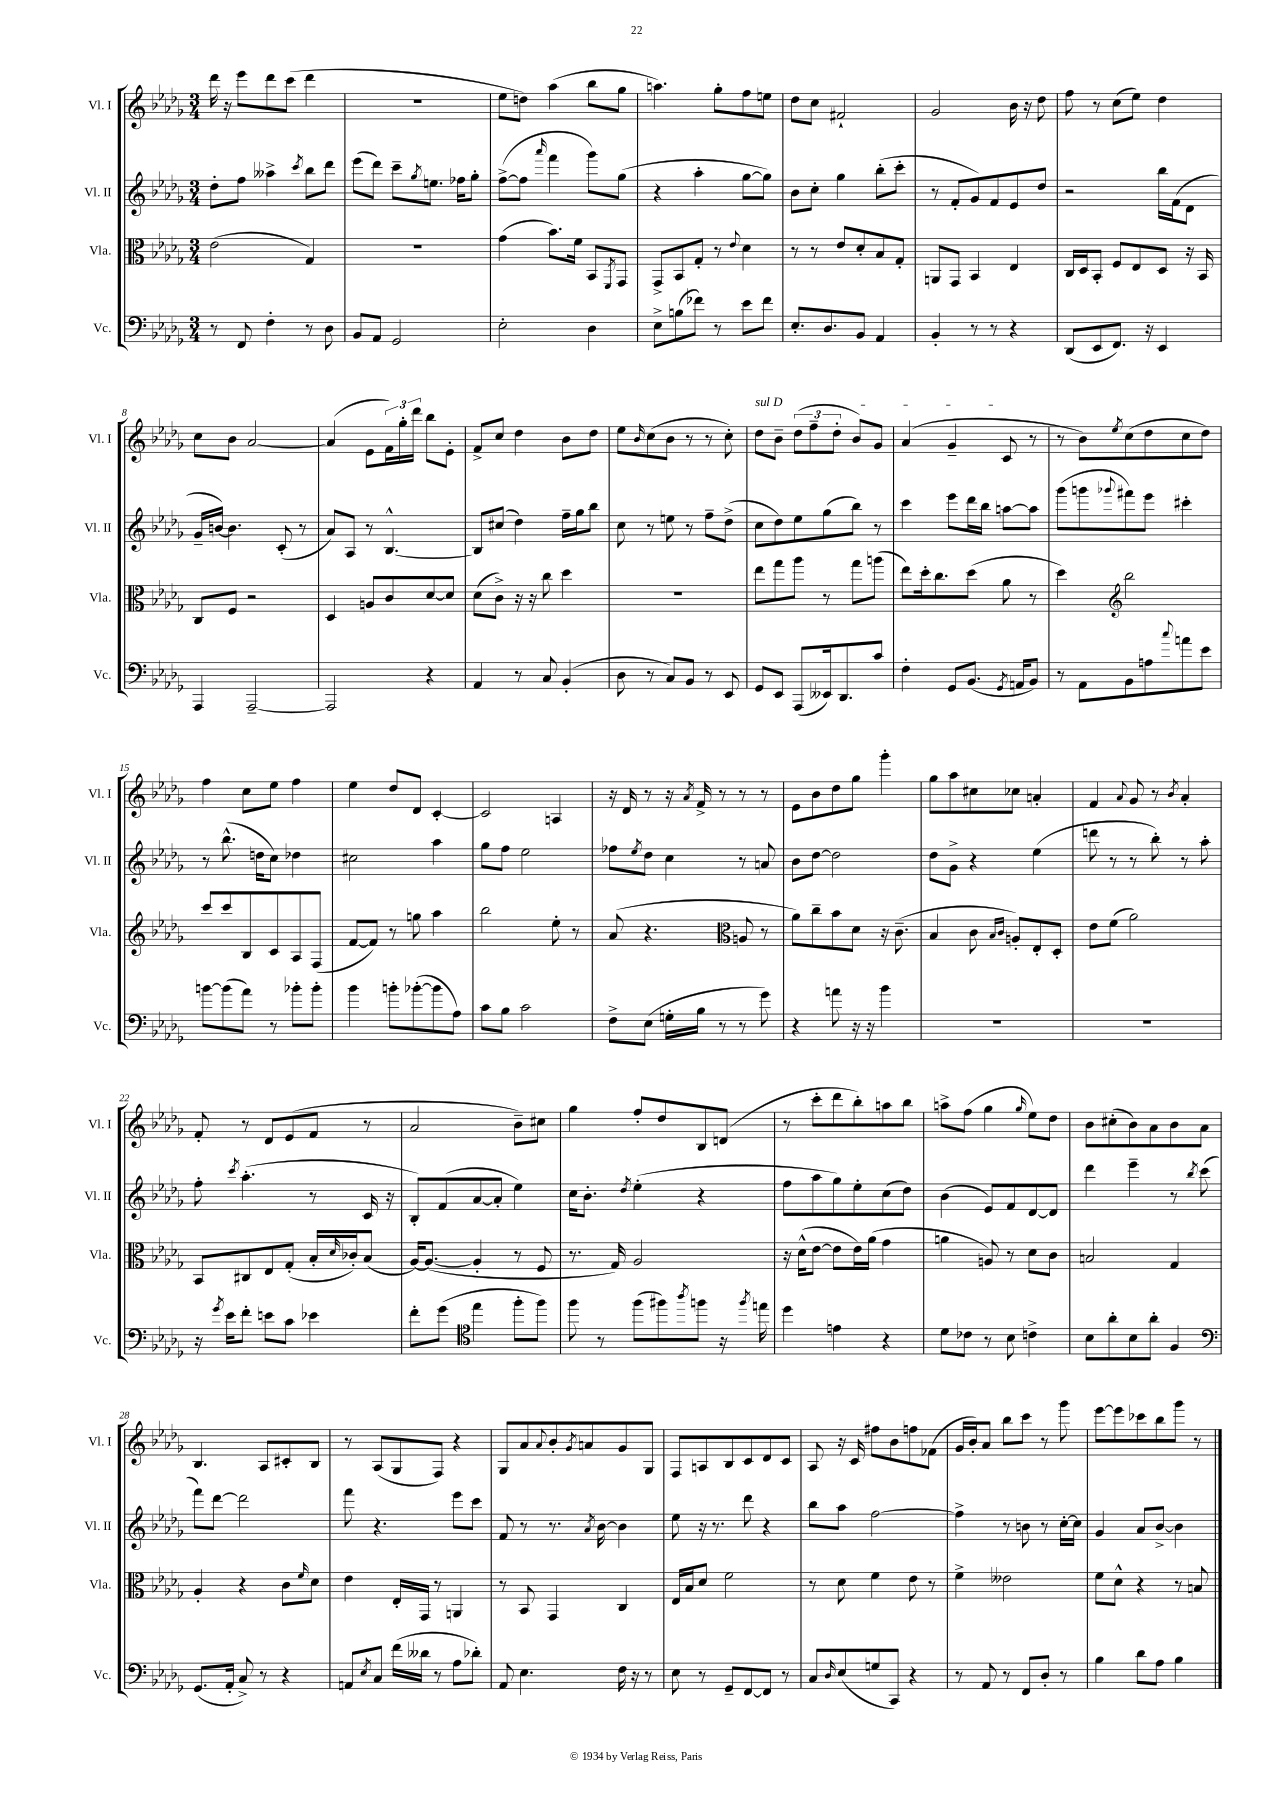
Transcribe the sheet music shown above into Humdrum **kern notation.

**kern	**kern	**kern	**kern
*part4	*part3	*part2	*part1
*staff4	*staff3	*staff2	*staff1
*I"Vc.	*I"Vla.	*I"Vl. II	*I"Vl. I
*I'Vc.	*I'Vla.	*I'Vl. II	*I'Vl. I
*clefF4	*clefC3	*clefG2	*clefG2
*k[b-e-a-d-g-]	*k[b-e-a-d-g-]	*k[b-e-a-d-g-]	*k[b-e-a-d-g-]
*M3/4	*M3/4	*M3/4	*M3/4
=1	=1	=1	=1
8r	(2e-\	8dd-'\L	16ddd-\
.	.	.	16r
8FF/	.	8ff\J	8eee-\L
4F'\	.	4aa--X^\	8ddd-\
.	.	.	(8ccc\J
.	.	8qccc/	.
8r	4G-/)	8bb-\L	4ddd-\
8D-\	.	8ddd-\J	.
=2	=2	=2	=2
8BB-/L	2.r	(8eee-\L	2.r
8AA-/J	.	8ddd-\J)	.
2GG-/	.	8ccc~\L	.
.	.	8qgg-/	.
.	.	8.een\J	.
.	.	16ff-X\KL	.
.	.	8gg-'\J	.
=3	=3	=3	=3
2E-'\	(4g-\	([8ff^\L	8ee-\L
.	.	8ff\J]	8ddn\J)
.	.	16qqaaa-/	.
.	8.b-\L)	4fff\	(4aa-\
.	16f\Jk	.	.
4D-\	8BB-/L	8ggg-\L)	8bb-\L
.	8qFF/	.	.
.	8GG-/J	(8gg-\J	8gg-\J
=4	=4	=4	=4
8E-^\L	8GG-^/L	4r	4.aan\)
(8Bn\	8BB-/	.	.
8f-X\J)	8G-'/J	4aa-'\	.
8r	8r	.	8gg-'\L
.	8qqe-/	.	.
8e-\L	4d-\	[8gg-\L	8ff\
8f-\J	.	8gg-\J])	8een\J
=5	=5	=5	=5
8.E-'/L	8r	8b-\L	8dd-\L
.	8r	8cc'\J	8cc\J
8.D-/	.	.	.
.	8e-/L	4gg-\	2f#X`/
8BB-/J	8d-'/	.	.
4AA-/	8B-/	(8bb-'\L	.
.	8G-'/J	8ccc'\J	.
=6	=6	=6	=6
4BB-'/	8AAn/L	8r	2g-/
.	8GG-/J	8f'/L	.
8r	4BB-/	8g-/)	.
8r	.	8f/	.
4r	4E-/	8e-/	16b-\
.	.	.	16r
.	.	8dd-/J	8dd-\
=7	=7	=7	=7
(8DD-/L	16C/LL	2r	8ff\
.	16D-/J	.	.
8EE-/	8BB-'/J	.	8r
8.FF/J)	8F/L	.	(8cc\L
.	8E-/	.	8ee-\J)
16r	.	.	.
4EE-/	8D-/J	16bb-\LL	4dd-\
.	.	(16f\J	.
.	16r	8d-\J	.
.	16BB-/	.	.
!!LO:LB:g=z
=8	=8	=8	=8
4AAA-/	8C/L	16g-~/LL	8cc\L
.	.	[16bn/JJ)	.
.	8F/J	4.b\]	8b-\J
[2AAA-~/	2r	.	[2a-/
.	.	(8c'/	.
.	.	8r	.
=9	=9	=9	=9
2AAA-/]	4D-/	8a-/L)	(4a-/]
.	.	8A-/J	.
.	8An/L	8r	8e-\L
.	8c/	[4.B-^^/	24f\L)
.	.	.	24gg-'\
.	.	.	24ddd-\JJ
4r	[8d-/	.	8bb-\L
.	8d-/J]	.	8e-'\J
=10	=10	=10	=10
4AA-/	(8d-\L	8B-/L]	8f^/L
.	8c^\J)	(8cc#X/J	8cc/J
8r	16r	4dd-\)	4dd-\
.	16r	.	.
8C/	8cc\	.	.
(4BB-'/	4dd-\	16ff~\LL	8b-\L
.	.	16gg-\J	.
.	.	8bb-\J	8dd-\J
=11	=11	=11	=11
8D-\	2.r	8cc\	8ee-\L
.	.	.	16qqb-/
8r	.	8r	(8cc\
8C/L)	.	8een\	8b-\J
8BB-/J	.	8r	8r
8r	.	8ff~\L	8r
8EE-/	.	(8dd-^\J	8cc'\)
=12	=12	=12	=12
!	!	!	!LO:TX:a:i:t=sul D
8GG-/L	8ee-\L	8cc\L	8dd-\L
8EE-/J	8gg-\	8dd-\)	8b-~\J
(8AAA-/L	8aa-\J	8ee-\	(12dd-\L
.	.	.	12ff~\
16EE--X/k)	8r	(8gg-\	.
.	.	.	12dd-'\J
8.DD-/	.	.	.
.	8gg-\L	8bb-\J)	8b-/L)
8c/J	(8aan\J	8r	8g-/J
=13	=13	=13	=13
4F'\	8ee-\L)	4ccc\	(4a-/
.	16dd-'\k	.	.
.	8.cc\	.	.
8GG-/L	.	8eee-\L	4g-~/
(8.BB-/J	(8dd-\J	16ddd-\L	.
.	.	16bb-\JJ	.
.	8a-\	[8aan\L	8c/
8qGG-/	.	.	.
16AAn/KL	.	.	.
8BB-/J)	8r	8aa\J]	8r
=14	=14	=14	=14
8r	4dd-\)	(8ggg-\L	8r
8AA-\L	.	8gggn\	8b-\L)
*	*clefG2	*	*
.	.	8qqggg-X/	8qee-/
8BB-\	2bb-\	8fff#X\)	(8cc\
8An\	.	8eee-\J	8dd-\
8qqcc/	.	.	.
8an\	.	4ccc#X'\	8cc\
8e-\J	.	.	8dd-\J)
!!LO:LB:g=z
=15	=15	=15	=15
[8bn\L	8ccc/L	8r	4ff\
(8b\]	8ccc/	(8.bb-^^\	.
8a-\J)	8B-/	.	8cc\L
.	.	16ddn\KL	.
8r	8c/	8cc\J)	8ee-\J
8b-X'\L	8A-/	4dd-X\	4ff\
8b-'\J	(8F/J	.	.
=16	=16	=16	=16
4b-\	[8f/L	2cc#X\	4ee-\
.	8f/J])	.	.
8bn'\L	8r	.	8dd-/L
([8b-X'\	8ggn\	.	8d-/J
8b-\]	4aa-\	4aa-\	[4c'/
8A-\J)	.	.	.
=17	=17	=17	=17
8c\L	2bb-\	8gg-\L	2c/]
8B-\J	.	8ff\J	.
2c\	.	2ee-\	.
.	8ee-'\	.	4An/
.	8r	.	.
=18	=18	=18	=18
8F^\L	(8a-/	8ff-X\L	16r
.	.	.	16d-/
.	.	8qee-/	.
(8E-\J	4.r	8dd-\J	8r
16Gn'\LL	.	4cc\	16r
.	.	.	8qa-/
16B-\JJ	.	.	16f^/
8r	.	.	8r
*	*clefC3	*	*
8r	8An/	8r	8r
8g-\)	8r	8an/	8r
=19	=19	=19	=19
4r	8a-\L)	8b-\L	8e-\L
.	8cc~\	[8dd-\J	8b-\
8an\	8b-\	2dd-\]	8dd-\
16r	8d-\J	.	8gg-\J
16r	.	.	.
4b-\	16r	.	4ggg-'\
.	(8.c~\	.	.
=20	=20	=20	=20
2.r	4B-/	8dd-\L	8gg-\L
.	.	8g-^\J	8aa-\
.	8c\	4r	8cc#X\
.	16qqB-/LL	.	.
.	16qqc/JJ	.	.
.	8An'/L)	.	8cc-X\J
.	8E-'/	(4ee-\	4an'/
.	8D-'/J	.	.
=21	=21	=21	=21
2.r	8e-\L	8dddn\	4f/
.	(8f\J	8r	.
.	.	.	8qqa-/
.	2a-\)	8r	8g-/
.	.	8bb-'\)	8r
.	.	.	8qb-/
.	.	8r	4a-'/
.	.	8aa-'\	.
!!LO:LB:g=z
=22	=22	=22	=22
16r	8BB-/L	8ff'\	8f'/
8qg-/	.	.	.
16e-\KL	.	.	.
.	.	8qccc/	.
8f'\J	8C#X/	(4.aa-'\	8r
8en\L	8E-/	.	8d-/L
8c\J	(8G-'/J	.	(8e-/
4e-X\	16B-'/LL	8r	8f/J
.	16qqd-/	.	.
.	16c-X'/J)	.	.
.	(8B-/J	16c/	8r
.	.	16r	.
=23	=23	=23	=23
8f'\L	[16A-/KL)	8B-'/L)	2a-/
.	(8.A-/J_	.	.
(8g-\J	.	(8f/	.
*clefC4	*	*	*
4ee-\	4A-'/]	[8a-/	.
.	.	8a-'/J]	.
8ff'\L	8r	4ee-\)	8b-~\L)
8ff\J)	8F/	.	8cc#X\J
=24	=24	=24	=24
8ff\	8.r	16cc\KL	4gg-\
.	.	8.b-'\J	.
8r	.	.	.
.	16G-/)	.	.
.	.	8qdd-/	.
(8ff\L	2A-/	(4ee-'\	8ff'/L
8ff#X\)	.	.	8dd-/
8qaa-/	.	.	.
8ffn\J	.	4r	8B-/
16r	.	.	(8dn/J
8qff/	.	.	.
16een\	.	.	.
=25	=25	=25	=25
4dd-\	16r	8ff\L	8r
.	(16d-^^\KL	.	.
.	[8e-\J	8aa-\	8ccc'\L
4en\	8e-\L]	8gg-\)	8ddd-\
.	16e-\L)	8ee-'\	8bb-'\)
.	(16a-\JJ	.	.
4r	4g-\	(8cc\	8aan\
.	.	8dd-\J)	8bb-\J
=26	=26	=26	=26
8d-\L	4an\	(4b-\	8aan^\L
8c-X\J	.	.	(8ff\J
8r	8An/)	8e-/L)	4gg-\
8B-\	8r	8f/	.
.	.	.	16qqgg-/
4cn^\	8d-\L	[8d-/	8ee-\L)
.	8c\J	8d-/J]	8dd-\J
=27	=27	=27	=27
8B-\L	2Bn/	4ddd-\	8b-\L
8a-'\	.	.	(8cc#X'\
8B-\	.	4eee-~\	8b-\)
8a-'\J	.	.	8a-\
4F/	4G-/	8r	8b-\
.	.	8qbb-/	.
.	.	(8ccc\	8a-\J
!!LO:LB:g=z
=28	=28	=28	=28
*clefF4	*	*	*
(8.GG-/L	4A-'/	8fff\L)	4.B-/
.	.	[8ddd-\J	.
16AA-'/Jk	.	.	.
8C^/)	4r	2ddd-\]	.
8r	.	.	8A-/L
4r	8c\L	.	8c#X'/
.	16qqf/	.	.
.	8d-\J	.	8B-/J
=29	=29	=29	=29
8AAn/L	4e-\	8fff\	8r
8qE-/	.	.	.
8C/J	.	4.r	(8A-/L
(16f\LL	16E-'/LL	.	8G-/
16d--X\JJ	16GG-/JJ	.	.
8r	8r	.	8F/J)
8A-\L	4AAn/	8eee-\L	4r
8d-X'\J)	.	8ccc\J	.
=30	=30	=30	=30
8AA-/	8r	8f/	8G-/L
4.E-\	8BB-/	8r	8a-/
.	.	.	8qqa-/
.	4GG-/	8.r	8b-'/
.	.	.	8qg-/
.	.	.	8an/
.	.	8qa-/	.
.	.	[16b-\	.
16F\	4C/	4b-\]	8g-/
16r	.	.	.
8r	.	.	8G-/J
=31	=31	=31	=31
8E-\	16E-/LL	8ee-\	8F/L
.	16B-/J	.	.
8r	8d-/J	16r	8An/
.	.	8.r	.
8GG-~/L	2f\	.	8B-/
[8FF/	.	8ddd-\	8c/
8FF/J]	.	4r	8d-/
8r	.	.	8c/J
=32	=32	=32	=32
8C/L	8r	8bb-\L	8A-/
16qqD-/	.	.	.
(8E-/	8d-\	8aa-\J	16r
.	.	.	16c/
8Gn/	4f\	[2ff\	8ff#X\L
8CC/J)	.	.	8b-\
4r	8e-\	.	8ffn\
.	8r	.	(8f-X\J
=33	=33	=33	=33
8r	4f^\	4ff^\]	16g-/LL
.	.	.	16b-'/J)
8AA-/	.	.	8a-/J
8r	2e--X\	8r	8bb-\L
8FF/L	.	8bn\	8ccc\J
8D-'/J	.	8r	8r
8r	.	[16cc'\LL	8ggg-\
.	.	16cc\JJ]	.
=34	=34	=34	=34
4B-\	8f\L	4g-/	[8eee-\L
.	8d-^^\J	.	8eee-\]
8d-\L	4r	8a-/L	8ccc-X\
8A-\J	.	[8b-^/J	8bb-\
4B-\	8r	4b-\]	8ggg-\J
.	8Bn/	.	8r
==	==	==	==
*-	*-	*-	*-
